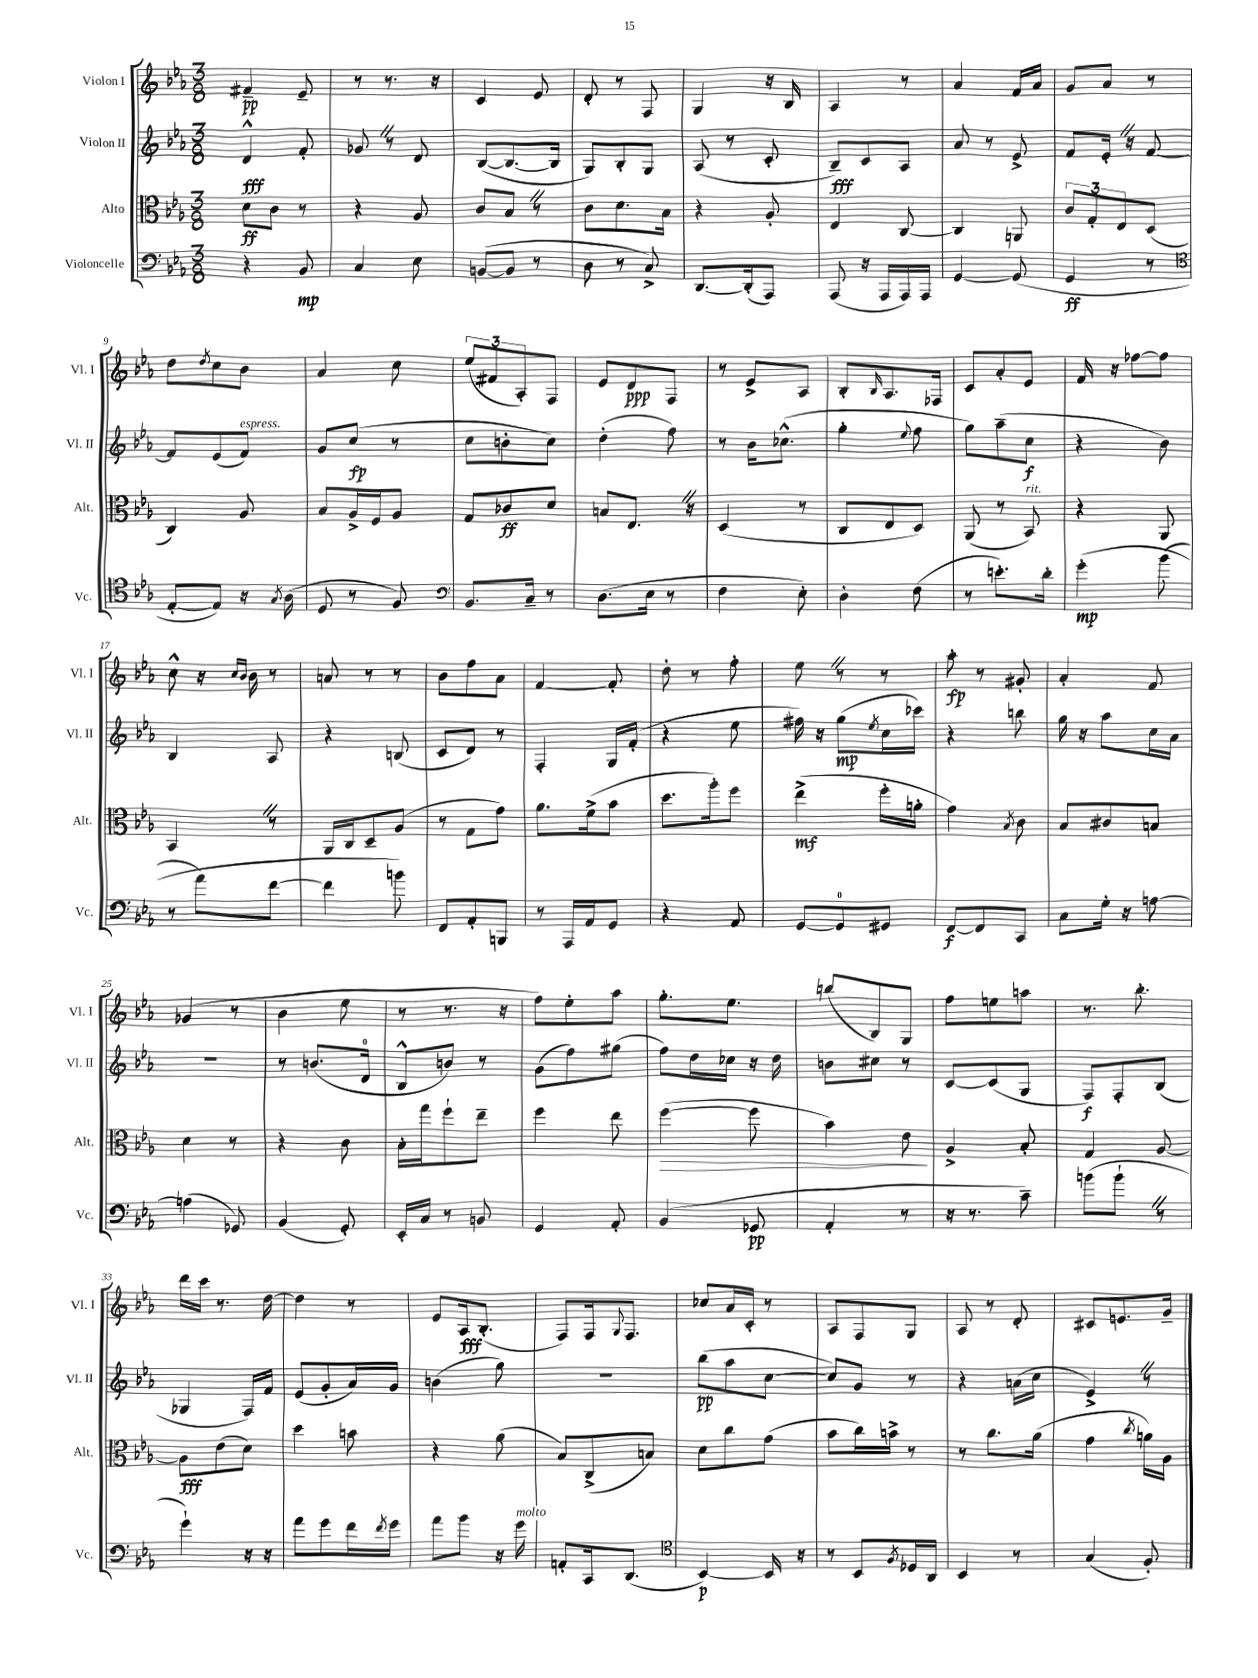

**kern	**kern	**kern	**kern
*staff4	*staff3	*staff2	*staff1
*clefF4	*clefC3	*clefG2	*clefG2
*k[b-e-a-]	*k[b-e-a-]	*k[b-e-a-]	*k[b-e-a-]
*M3/8	*M3/8	*M3/8	*M3/8
4r	8d\L	4d^^/	4f#~/
.	8c\J	.	.
8BB-/	8r	8f'/	8e-~/
=	=	=	=
4C/	4r	8g-/	8r
.	.	8r	8.r
8E-\	8A-/	8d/	.
.	.	.	16r
=	=	=	=
([8BB/L	8c/L	([8B-/L	4c/
8BB/]J	8B-/J	8.B-/_	.
8r	8r	.	8e-/
.	.	16B-/]Jk	.
=	=	=	=
8D\	8c\L	8G/L)	8d'/
8r	8.d\	8B-'/	8r
8C^/)	.	8G/J	8F/
.	16B-\Jk	.	.
=	=	=	=
[8.DD/L	4r	(8A-/	4G/
.	.	8r	.
(16DD'/]k	.	.	.
8AAA-/J)	8A-'/	8c'/	16r
.	.	.	16B-/
=	=	=	=
(8AAA-/	4E-/	8B-~/L)	4A-/
16r	.	8c/	.
16AAA-/LL	.	.	.
16AAA-/)	[8C/	8A-/J	8r
16AAA-/JJ	.	.	.
=	=	=	=
[4GG/	4C/]	8a-/	4a-/
.	.	8r	.
(8GG/]	8AA/	8e-^/	16f/LL
.	.	.	16a-/JJ
=	=	=	=
4GG/	12c/L	8f/L	8g/L
.	12G'/	.	.
.	.	16e-'/Jk	8a-/J
.	12E-/	.	.
.	.	16r	.
8r	(8D/J	[8f/	8r
=	=	=	=
*clefC4	*	*	*
[8E-'/L	4C/)	8f/]L	8dd\L
.	.	.	8qdd/
8E-/]J)	.	(8e-/	8cc\
16r	8A-/	8f/J)	8b-\J
8qG/	.	.	.
(16A-\	.	.	.
=	=	=	=
8D/	8B-/L	8g/L	4a-/
8r	16A-^/L	(8cc/J	.
.	16F/J	.	.
8F/)	8A-/J	8r	8cc\
=	=	=	=
*clefF4	*	*	*
8.BB-/L	8G/L	8cc\L	(12ee-/L
.	.	.	12f#/
.	8c-/	8b'\	.
.	.	.	12A-'/)
16C~/Jk	.	.	.
8r	8d/J	8cc\J)	8F/J
=	=	=	=
(8.D\L	8B/L	(4dd'\	8e-/L
.	8.E-/J	.	8d/
16E-\Jk	.	.	.
8r	.	8ff\)	8F/J
.	16r	.	.
=	=	=	=
4F\	(4D/	8r	8r
.	.	16b-\LK	8e-^/L
.	.	(8.cc-^^\J	.
8E-'\)	8r	.	8A-/J
=	=	=	=
4D'\	8C/L	4gg'\	8B-'/L
.	.	.	16qqB-/
.	8E-/	.	8.A-/
.	.	8qqee-/	.
(8F\	8D/J)	8ff\	.
.	.	.	16F-/Jk
=	=	=	=
8r	(8AA-/	8gg\L)	8c/L
8.e'\L)	8r	(8aa-~\	8a-'/
.	8BB-/)	8cc\J	8e-/J
16d'\Jk	.	.	.
=	=	=	=
&(4g'\	4r	4r	16f/
.	.	.	16r
.	.	.	[8ff-\L
(8b-\	8AA-/	8b-\)	8ff-\]J
=	=	=	=
8r	4BB-/	4B-/	8cc^^\
8a-\L)	.	.	16r
.	.	.	16qqcc/LL
.	.	.	16qqb-/JJ
.	.	.	16b-\
[8f\J	8r	8A-/	8r
=	=	=	=
4f\]	16AA-/LL	4r	8a/
.	16C/J	.	.
.	8D~/	.	8r
8b\&)	(8A-/J	(8B/	8r
=	=	=	=
8FF/L	8r	8c/L	8b-\L
8AA-'/	8G\L	8d/J)	8ff\
8BBB/J	8g\J)	8r	8a-\J
=	=	=	=
8r	8.a-\L	4F'/	[4f/
16AAA-/LL	.	.	.
16AA-/J	(16f^\k	.	.
8GG/J	8b-\J	16G/LL	8f'/]
.	.	(16f'/JJ	.
=	=	=	=
4r	8.dd\L	4r	8dd'\
.	.	.	8r
.	16aa-'\k)	.	.
8AA-/	8ff\J	8ee-\	8ff'\
=	=	=	=
[8GG/L	(4ee-^\	16ff#\)	8ee-\
.	.	16r	.
8GG/]	.	(8gg\L	8r
.	.	8qee-/	.
8GG#/J	16ff'\LL	16cc\L	8r
.	16a'\JJ	16ccc-\JJ)	.
=	=	=	=
[8FF/L	4g\)	4r	8aa-'\
8FF/]	.	.	8r
.	8qB-/	.	.
8CC/J	8c\	8bb\	8g#'/
=	=	=	=
8C\L	8B-/L	16gg\	4a-'/
.	.	16r	.
16G'\Jk	8c#/	8aa-\L	.
16r	.	.	.
[8A\	8B/J	16cc\L	8f/
.	.	16a-\JJ	.
=	=	=	=
(4A\]	4d\	4.r	(4g-/
8GG-/)	8r	.	8r
=	=	=	=
(4BB-/	4r	8r	4b-\
.	.	(8.b/L	.
8GG'/)	8c\	.	8ee-\
.	.	16d/Jk	.
=	=	=	=
16EE-'/LL	16B-'\LL	8B-^^/L	8r
16C/JJ	16gg\J	.	.
8r	8ff`\	8b/J)	8.r
8BB/	8ee-~\J	8r	.
.	.	.	16r
=	=	=	=
4GG/	4ff\	(8g\L	8ff\L)
.	.	8ff\)	8ee-'\
8AA-'/	8ee-\	(8gg#\J	8aa-\J
=	=	=	=
(4BB-/	([4ff\	8ff\L)	8.gg'\L
.	.	16dd\L	.
.	.	16cc-\JJ	8.ee-\J
8GG-/	8ff\]	16r	.
.	.	16dd\	.
=	=	=	=
4AA-'/	4b-\)	8b\L	(8bb/L
.	.	8cc#\J	8B-/)
8r	8e-\	8r	8G/J
=	=	=	=
16r	4A-^/	[8c/L	8ff\L
8.r	.	.	.
.	.	(8c/]	8ee\
8c~\)	8B-'/	8G/J	8aa\J
=	=	=	=
(8b\L	4G/	8F/L)	8.r
8b`\J	.	8F'/	.
.	.	.	8.bb-'\
8r	[8A-/	(8B-/J	.
=	=	=	=
4g`\)	8A-\]L	4G-/	16ddd\LL
.	.	.	16ccc\JJ
.	(8e-\	.	8.r
16r	8d\J)	16F/LL)	.
16r	.	16f/JJ	[16dd\
=	=	=	=
8a-\L	4dd\	(8e-/L	4dd\]
8g\	.	8g'/	.
16f\L	8b\	16a-/L)	8r
8qf/	.	.	.
16g\JJ	.	16g/JJ	.
=	=	=	=
8a-\L	4r	(4b\	8e-/L
8b-\J	.	.	16A-/k
.	.	.	(8.B-'/J
16r	(8a-\	8gg\)	.
16g\	.	.	.
=	=	=	=
8AA'/L	8B-/L)	4.r	8F/L)
16CC/k	(8C^/	.	16F/k
.	.	.	8qqG/
(8.DD/J	.	.	8.F/J
.	8B/J)	.	.
=	=	=	=
*clefC4	*	*	*
[4BB-/)	8d\L	(8bb-\L	8cc-/L
.	8cc\	8aa-\	16a-/L
.	.	.	16c'/JJ
16BB-/]	(8g\J	[8cc\J	8r
16r	.	.	.
=	=	=	=
8r	8b-\L	8cc/]L)	8A-/L
8BB-/L	16cc\L)	8g/J	8F/
.	16b^\JJ	.	.
8qF/	.	.	.
16D-/L	8r	8r	8G/J
16AA-/JJ	.	.	.
=	=	=	=
4BB-/	8r	4r	8A-/
.	8.cc\L	.	8r
8r	.	(16a\LL	8d'/
.	(16a-\Jk	16cc\JJ	.
=	=	=	=
(4G/	4g\	4e-^/)	8c#/L
.	.	.	8.e/
.	8qcc/	.	.
8F'/)	16a\LL)	8r	.
.	16A-\JJ	.	16g~/Jk
==	==	==	==
*-	*-	*-	*-
